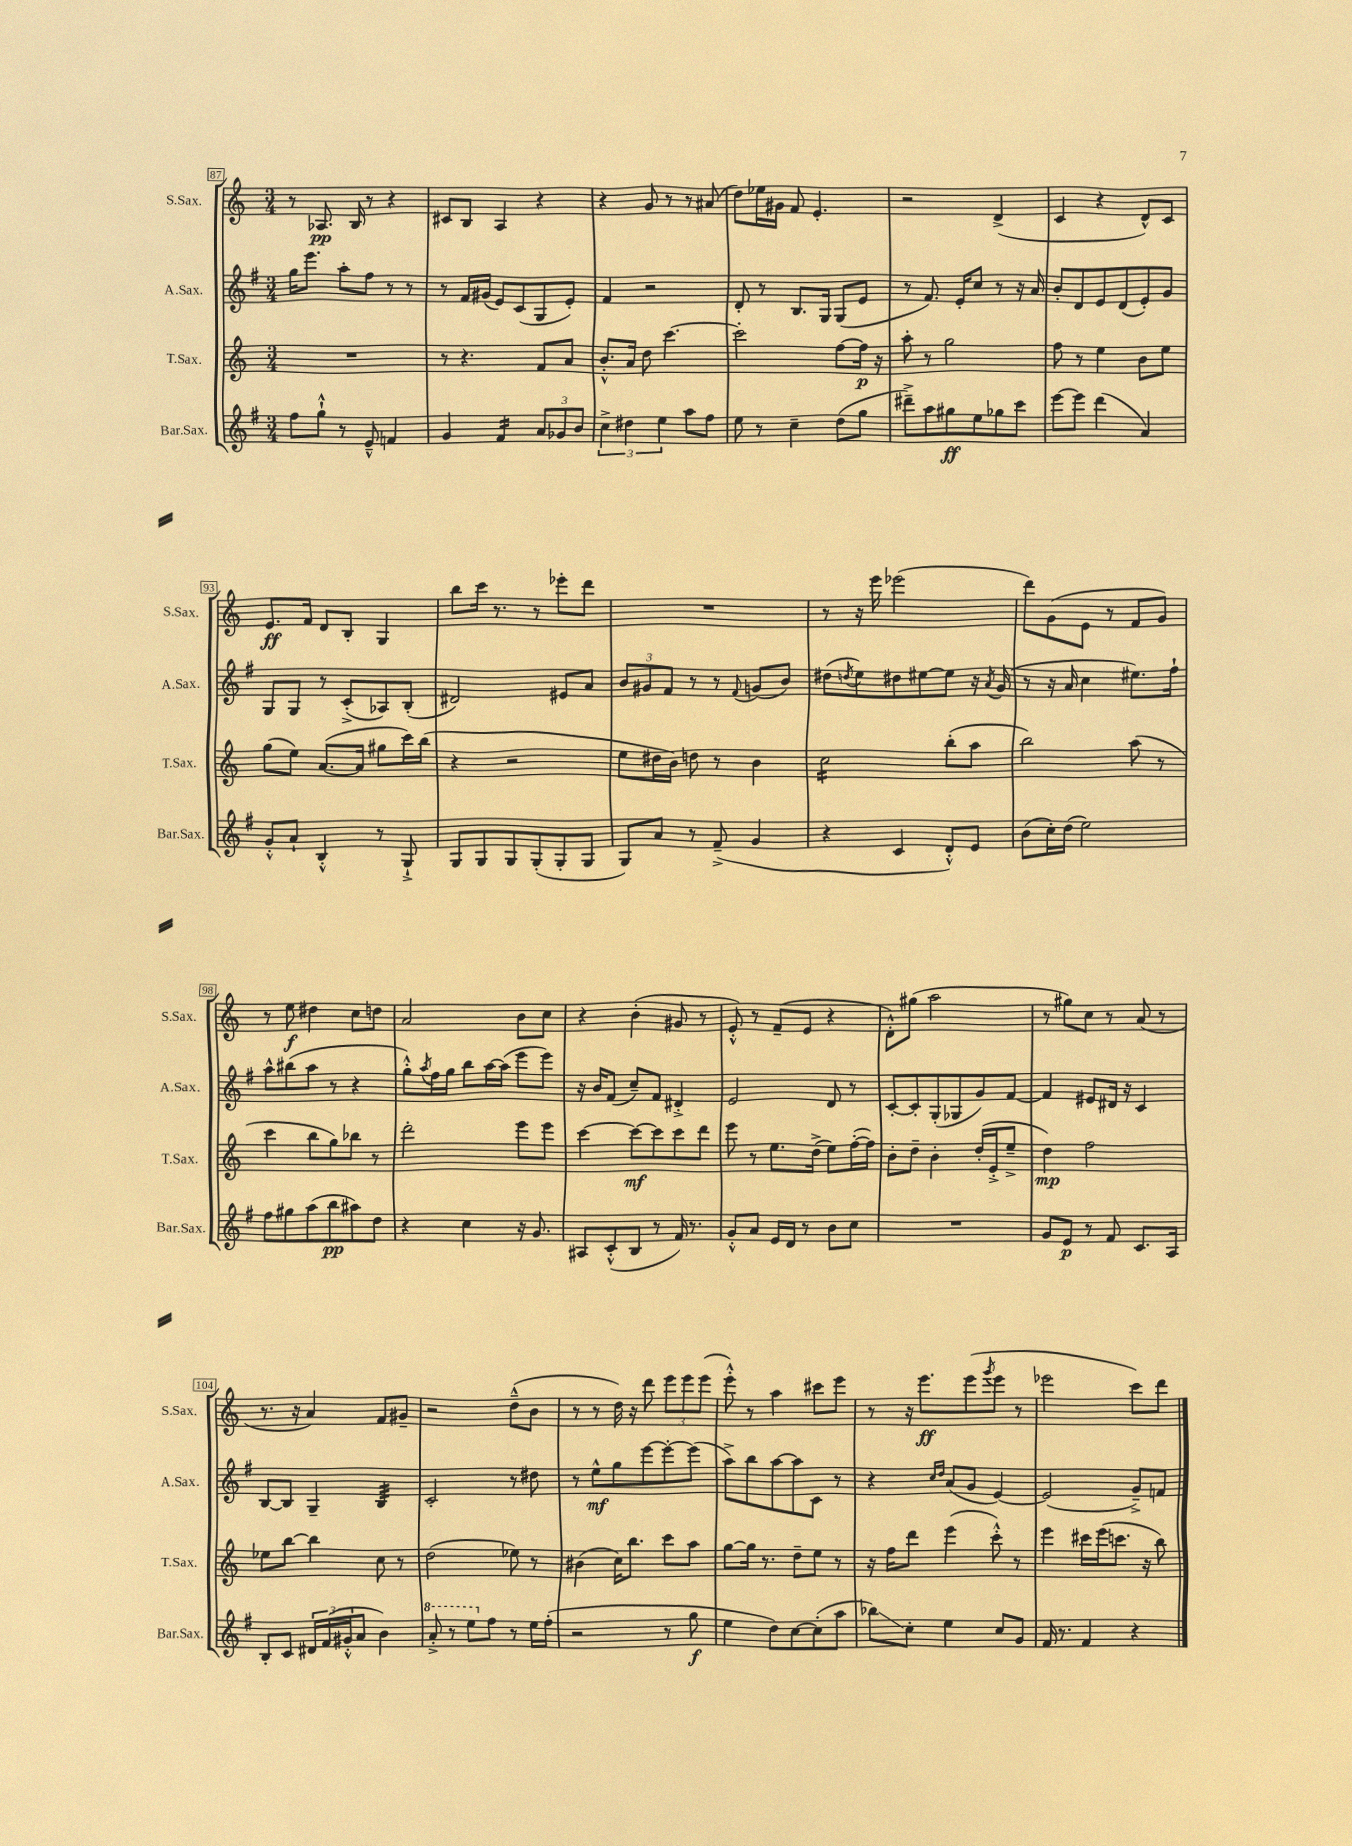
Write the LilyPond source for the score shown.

<<
\new StaffGroup <<
\new Staff = "s0" \with { instrumentName = "S.Sax." shortInstrumentName = "S.Sax." } {
    \clef treble \key c \major \numericTimeSignature \time 3/4
    r8 aes8.\pp b16 r8 r4 |
    cis'8 b8 a4 r4 |
    r4 g'8 r8 r8 ais'8( |
    d''8) ees''16 gis'16 f'8 e'4.-. |
    r2 d'4->( |
    c'4 r4 d'8-^) c'8 |
    e'8.\ff f'16 d'8 b8-. g4 |
    b''8 c'''16 r8. r8 ees'''8-. d'''8 |
    R2. |
    r8 r16 e'''16 ees'''2( |
    d'''8) g'8( e'8 r8 f'8 g'8) |
    r8 e''8\f dis''4 c''8 d''8 |
    a'2 b'8 c''8 |
    r4 b'4-.( gis'8 r8 |
    e'8-.-^) r8 f'8--( e'8 r4 |
    d'8-.-^) gis''8( a''2 |
    r8 gis''8) c''8 r8 a'8( r8 |
    r8. r16 a'4) f'8 gis'8-- |
    r2 d''8---^( b'8 |
    r8 r8 d''16) r16 d'''8 \tuplet 3/2 { e'''8 e'''8 e'''8( } |
    e'''8-.-^) r8 a''4 cis'''8 e'''8 |
    r8 r16 e'''8.\ff e'''8( \acciaccatura { g'''8 } e'''8 r8 |
    ees'''2 c'''8) d'''8 \bar "|." |
}
\new Staff = "s1" \with { instrumentName = "A.Sax." shortInstrumentName = "A.Sax." } {
    \clef treble \key g \major \numericTimeSignature \time 3/4
    g''16 e'''8. a''8-. fis''8 r8 r8 |
    r8 fis'16 gis'16( e'8) c'8( g8 e'8-.) |
    fis'4 r2 |
    d'8-. r8 b8. g16 g8( e'8 |
    r8 fis'8.) e'16-. c''8 r8 r16 a'16 |
    b'8-. d'8 e'8 d'8( e'8-.) g'8 |
    g8 g8 r8 c'8-.->( aes8) b8-.( |
    dis'2) eis'8 a'8 |
    \tuplet 3/2 { b'8 gis'8 fis'8 } r8 r8 \appoggiatura { fis'8 } g'8( b'8) |
    dis''8( \acciaccatura { d''8 } e''8) dis''8 eis''8~ eis''8 r16 \acciaccatura { a'8 } g'16( |
    r8 r16 a'16 c''4 eis''8.) fis''16-! |
    a''8-^ bis''8( a''8 r8 r4 |
    g''8-.-^) \acciaccatura { a''8 } fis''16 g''16 b''8 a''16~ a''16( e'''8 e'''8) |
    r16 b'16 fis'8( c''8--) fis'8 dis'4-.-> |
    e'2 d'8 r8 |
    c'8~-. c'8-. g8-.( ges8 g'8) fis'8~ |
    fis'4 eis'8 dis'16 r16 c'4 |
    b8~ b8 g4-- b4:32 |
    c'2-. r8 dis''8 |
    r8 e''8-^\mf g''8 e'''8~ e'''8~-. e'''8( |
    a''8->) b''8 a''8~ a''8 c'8 r8 |
    r4 \grace { c''16 d''16 } a'8( g'8 e'4~) |
    e'2( g'8--->) f'8 \bar "|." |
}
\new Staff = "s2" \with { instrumentName = "T.Sax." shortInstrumentName = "T.Sax." } {
    \clef treble \key c \major \numericTimeSignature \time 3/4
    R2. |
    r8 r4. f'8 a'8 |
    b'8.-.-^ a'16 d''8 c'''4.~ |
    c'''2-. f''8~ f''16\p r16 |
    a''8-. r8 g''2 |
    f''8 r8 e''4 b'8 e''8 |
    g''8( e''8) a'8.~( a'16 gis''8 c'''16) b''16( |
    r4 r2 |
    e''8 dis''16 b'16) d''8 r8 b'4 |
    c''2:16 b''8-.( a''8 |
    b''2) a''8( r8 |
    c'''4 b''8 g''8) bes''8 r8 |
    d'''2-. e'''8 e'''8 |
    c'''4~ c'''8~\mf c'''8 c'''8 d'''8 |
    e'''8 r8 e''8. d''16->( e''8) f''16~-.( f''16) |
    b'8-. d''8-- b'4-. d''16-.( e'16-.-> e''8---> |
    d''4\mp) f''2 |
    ees''8 b''8~ b''4 c''8 r8 |
    d''2( ees''8) r8 |
    bis'4( c''16) b''8. c'''8 a''8 |
    g''8~ g''16 r8. d''8-- e''8 r8 |
    r16 f''16 d'''8 e'''4( c'''8-.-^) r8 |
    e'''4 cis'''16 e'''16( c'''8. r16 b''8) \bar "|." |
}
\new Staff = "s3" \with { instrumentName = "Bar.Sax." shortInstrumentName = "Bar.Sax." } {
    \clef treble \key g \major \numericTimeSignature \time 3/4
    fis''8 g''8-!-^ r8 e'8---^ f'4 |
    g'4 fis'4:16 \tuplet 3/2 { a'8 ges'8 b'8 } |
    \tuplet 3/2 { c''4-> dis''4 e''4 } a''8 fis''8 |
    e''8 r8 c''4-- d''8( g''8 |
    dis'''8--->) a''8 gis''8\ff e''8 ges''8 c'''8 |
    e'''8~ e'''8 d'''4( a'4) |
    g'8-.-^ a'8-! b4-.-^ r8 g8-!-> |
    g8 g8 g8 g8-.( g8-. g8 |
    g8) a'8 r8 fis'8--->( g'4 |
    r4 c'4 d'8-.-^) e'8 |
    b'8( c''16-.) d''16( e''2) |
    fis''8 gis''8 a''8( b''8\pp ais''8) d''8 |
    r4 c''4 r16 g'8. |
    ais8 c'8-.-^( b8 r8 fis'16) r8. |
    g'8-.-^ a'8 e'16 d'16 r8 b'8 c''8 |
    R2. |
    g'8 e'8\p r8 fis'8 c'8. a16 |
    b8-. c'8 \tuplet 3/2 { dis'16 fis'16( gis'16-.-^ } a'8 b'4) |
    \ottava #1 a''8-.-> r8 e'''8 \ottava #0 fis''8 r8 e''16 fis''16-.( |
    r2 r8 g''8\f |
    e''4 d''8) c''8~ c''8-.( a''8 |
    bes''8\glissando) c''8-. e''4 c''8 g'8 |
    fis'16 r8. fis'4 r4 \bar "|." |
}
>>
>>
\layout { \context { \Score currentBarNumber = #87 \override BarNumber.stencil = #(make-stencil-boxer 0.1 0.3 ly:text-interface::print) } }
